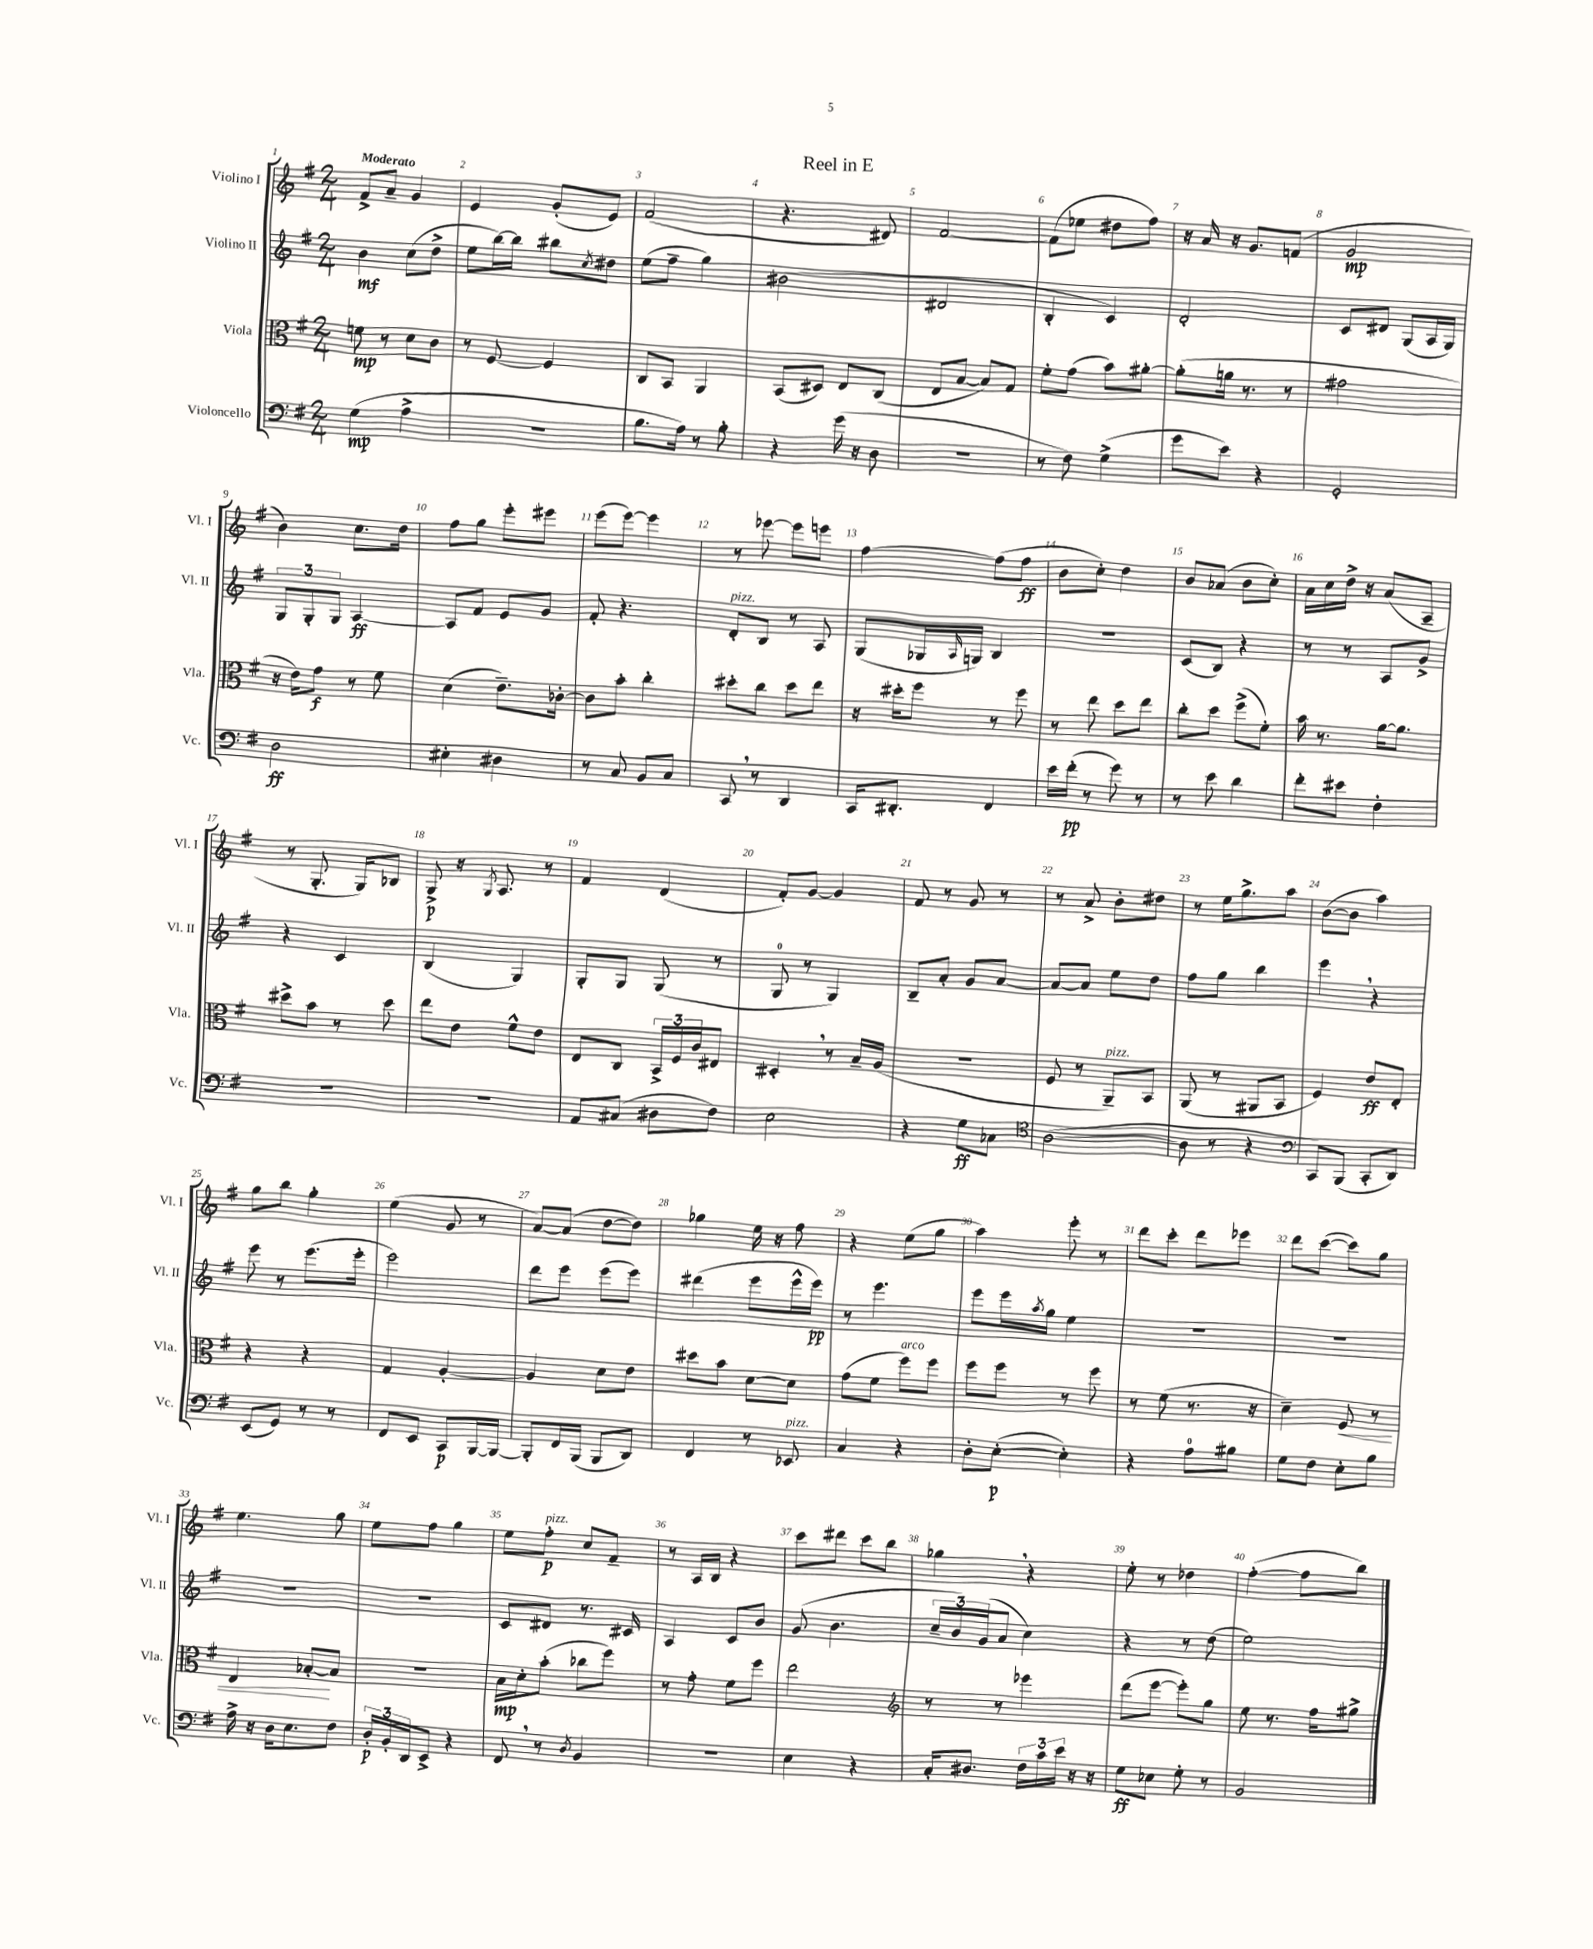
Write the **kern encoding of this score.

**kern	**kern	**kern	**kern
*staff4	*staff3	*staff2	*staff1
*clefF4	*clefC3	*clefG2	*clefG2
*k[f#]	*k[f#]	*k[f#]	*k[f#]
*M2/4	*M2/4	*M2/4	*M2/4
(4G	8f	4b	8f#^
.	8r	.	8a~
4A^	8d	(8cc	4g
.	8c	8dd^	.
=	=	=	=
2r	8r	8ee	4e
.	[8F#	[16bb)	.
.	.	16bb]	.
.	4F#]	8bb#	(8g'
.	.	8qcc	.
.	.	8dd#	8e)
=	=	=	=
8.B	8C	(8ee	(2f#
.	8BB	8ff#~	.
16A)	.	.	.
8r	4AA	4gg)	.
8B'	.	.	.
=	=	=	=
4r	(8BB	(2b#	4.r
.	8D#)	.	.
(16g	8E	.	.
16r	.	.	.
8D	(8C	.	8d#)
=	=	=	=
2r	8E	2d#	[2f#
.	[8B	.	.
.	8B])	.	.
.	8G	.	.
=	=	=	=
8r	8f#'	4B'	(8f#]
8F#)	(8g	.	8ee-
(4G^	8b)	4c)	8dd#
.	[8a#'	.	8ff#)
=	=	=	=
8g	(8a#']	2d'	16r
.	.	.	16a
8e)	16a	.	16r
.	8.r	.	8.g
4r	.	.	.
.	8r	.	(8f
=	=	=	=
2GG'	2g#	8c	2g
.	.	8d#	.
.	.	(8G	.
.	.	16A	.
.	.	16G)	.
=	=	=	=
2D	16r	12G	4b)
.	16e)	.	.
.	.	12G'	.
.	8g	.	.
.	.	12G	.
.	8r	[4A	8.cc
.	8f#	.	.
.	.	.	16dd
=	=	=	=
4E#'	(4d	8A]	8ff#
.	.	8f#	8gg
4D#	8.e~)	8e	8eee'
.	.	8g	8eee#
.	[16c-'	.	.
=	=	=	=
8r	8c-]	8f#'	(8eee
8C	8b'	4.r	[8eee)
8BB	4cc'	.	4eee]
8C	.	.	.
=	=	=	=
8CC	8dd#'	8d'	8r
8r	8cc	8B	[8eee-
4DD	8dd#	8r	8eee-]
.	8ee	8A	8eee
=	=	=	=
16CC	16r	(8G	[4ff#
8.DD#'	16dd#'	.	.
.	8ff#	16G-	.
.	.	16qqA	.
.	.	16G)	.
4FF#	8r	4B	(8ff#]
.	8ff#	.	8ff#
=	=	=	=
16e	8r	2r	8b
(16f#'	.	.	.
8r	8ee	.	8cc')
8g)	8dd	.	4dd
8r	8ee	.	.
=	=	=	=
8r	8cc'	(8c	8b
8e	8dd	8B)	(8a-
4d	(8ff#^	4r	8b
.	8f#')	.	8cc')
=	=	=	=
8f#'	16b	8r	16a
.	8.r	.	16cc
8e#	.	8r	16dd^
.	.	.	16r
4F#'	[16a	8A	(8a
.	8.a]	.	.
.	.	8g^	8A~
=	=	=	=
2r	8dd#^	4r	8r
.	8b	.	8.G'
.	8r	4c	.
.	.	.	16G)
.	8dd#	.	8B-
=	=	=	=
2r	8ee	(4B	8G^
.	8e	.	16r
.	.	.	8qG
.	.	.	8.A
.	8f#^^	4G)	.
.	8e	.	8r
=	=	=	=
8AA	8E	8G'	4f#
(8C#	8C	8G	.
8D#	24BB^	(8G	(4d
.	24F#	.	.
.	24c	.	.
8F#)	8E#	8r	.
=	=	=	=
2E	4D#'	8G	8f#')
.	.	8r	[8g
.	8r	4G)	4g]
.	16B~	.	.
.	(16A	.	.
=	=	=	=
4r	2r	8B~	8f#
.	.	8a'	8r
8G	.	8g	8g
8C-	.	[8a	8r
=	=	=	=
*clefC4	*	*	*
([2A	8F#	8a_	8r
.	8r	8a]	8a^
.	8AA~)	8ee	8b'
.	8BB	8dd	8dd#
=	=	=	=
8A]	(8AA	8ff#	8r
8r	8r	8gg	16ee
.	.	.	8.gg^
4r	8AA#	4bb	.
.	8BB	.	8aa
=	=	=	=
*clefF4	*	*	*
8CC)	4F#)	4eee	([8b
(8BBB	.	.	8b]
8CC'	8e	4r	4aa)
8DD)	8E'	.	.
=	=	=	=
(8EE	4r	8eee	8gg
8GG)	.	8r	8bb
8r	4r	(8.eee	4gg'
8r	.	.	.
.	.	16eee'	.
=	=	=	=
8FF#	4G	2eee)	(4ee
8EE	.	.	.
8CC	[4A'	.	8g
[16BBB	.	.	8r
16BBB_	.	.	.
=	=	=	=
8BBB']	4A]	8ddd	[8a)
16FF#	.	8eee	(8a]
(16BBB	.	.	.
8BBB	8d	(8eee	[8dd
8DD)	8e	8eee)	8dd])
=	=	=	=
4FF#	8dd#	(4ddd#	4gg-
.	8b	.	.
8r	[8d	8eee	16ee
.	.	.	16r
8EE-	8d]	16eee^^	8ff#
.	.	16eee)	.
=	=	=	=
4C	(8g	8r	4r
.	8f#	4.eee	.
4r	8ff#)	.	(8ee
.	8ff#	.	8gg
=	=	=	=
8D'	8ff#	8eee	4aa)
([8E'	8ff#	16eee	.
.	.	8qaa	.
.	.	16gg	.
4E'])	8r	4ee	8eee'
.	8ff#	.	8r
=	=	=	=
4r	8r	2r	8ddd
.	(8f#	.	8ccc'
8A	8.r	.	8ddd
8B#	.	.	8eee-
.	16r	.	.
=	=	=	=
8G	4d~)	2r	8ddd
8F#	.	.	([8ccc
8E'	8F#	.	8ccc])
8B	8r	.	8gg
=	=	=	=
16A^	4E	2r	4.ee
16r	.	.	.
16D	.	.	.
8.E	.	.	.
.	[8B-'	.	.
8F#	8B-]	.	8gg
=	=	=	=
24D'	2r	2r	8ee
24BB'	.	.	.
24DD	.	.	.
8EE^	.	.	8ff#
4r	.	.	4gg
=	=	=	=
8FF#	16B	8c	8ee
.	16d'	.	.
8r	(8b'	8d#	8ff#'
8qD	.	.	.
4BB	8cc-	8.r	8cc
.	8ff#)	.	8f#~
.	.	16c#	.
=	=	=	=
2r	8r	4A	8r
.	8g'	.	16A
.	.	.	16B
.	8f#	8c	4r
.	8ff#	8b	.
=	=	=	=
4E	2ee	(8g	8ccc
.	.	4.b	8ddd#
4r	.	.	8ccc
.	.	.	8bb
=	=	=	=
*	*clefG2	*	*
16C'	8r	24cc~	4gg-
.	.	24b)	.
8.D#	.	.	.
.	.	(24g	.
.	8r	8a	.
24F#	4eee-	4cc)	4r
24c	.	.	.
24e	.	.	.
16r	.	.	.
16r	.	.	.
=	=	=	=
8G	(8ddd	4r	8ee'
8E-	[8eee	.	8r
8G'	8eee'])	8r	4dd-
8r	8gg	(8dd	.
=	=	=	=
2BB	8ee	2ee)	([4ff#'
.	8.r	.	.
.	.	.	8ff#]
.	16ff#	.	.
.	8gg#^	.	8bb)
==	==	==	==
*-	*-	*-	*-
